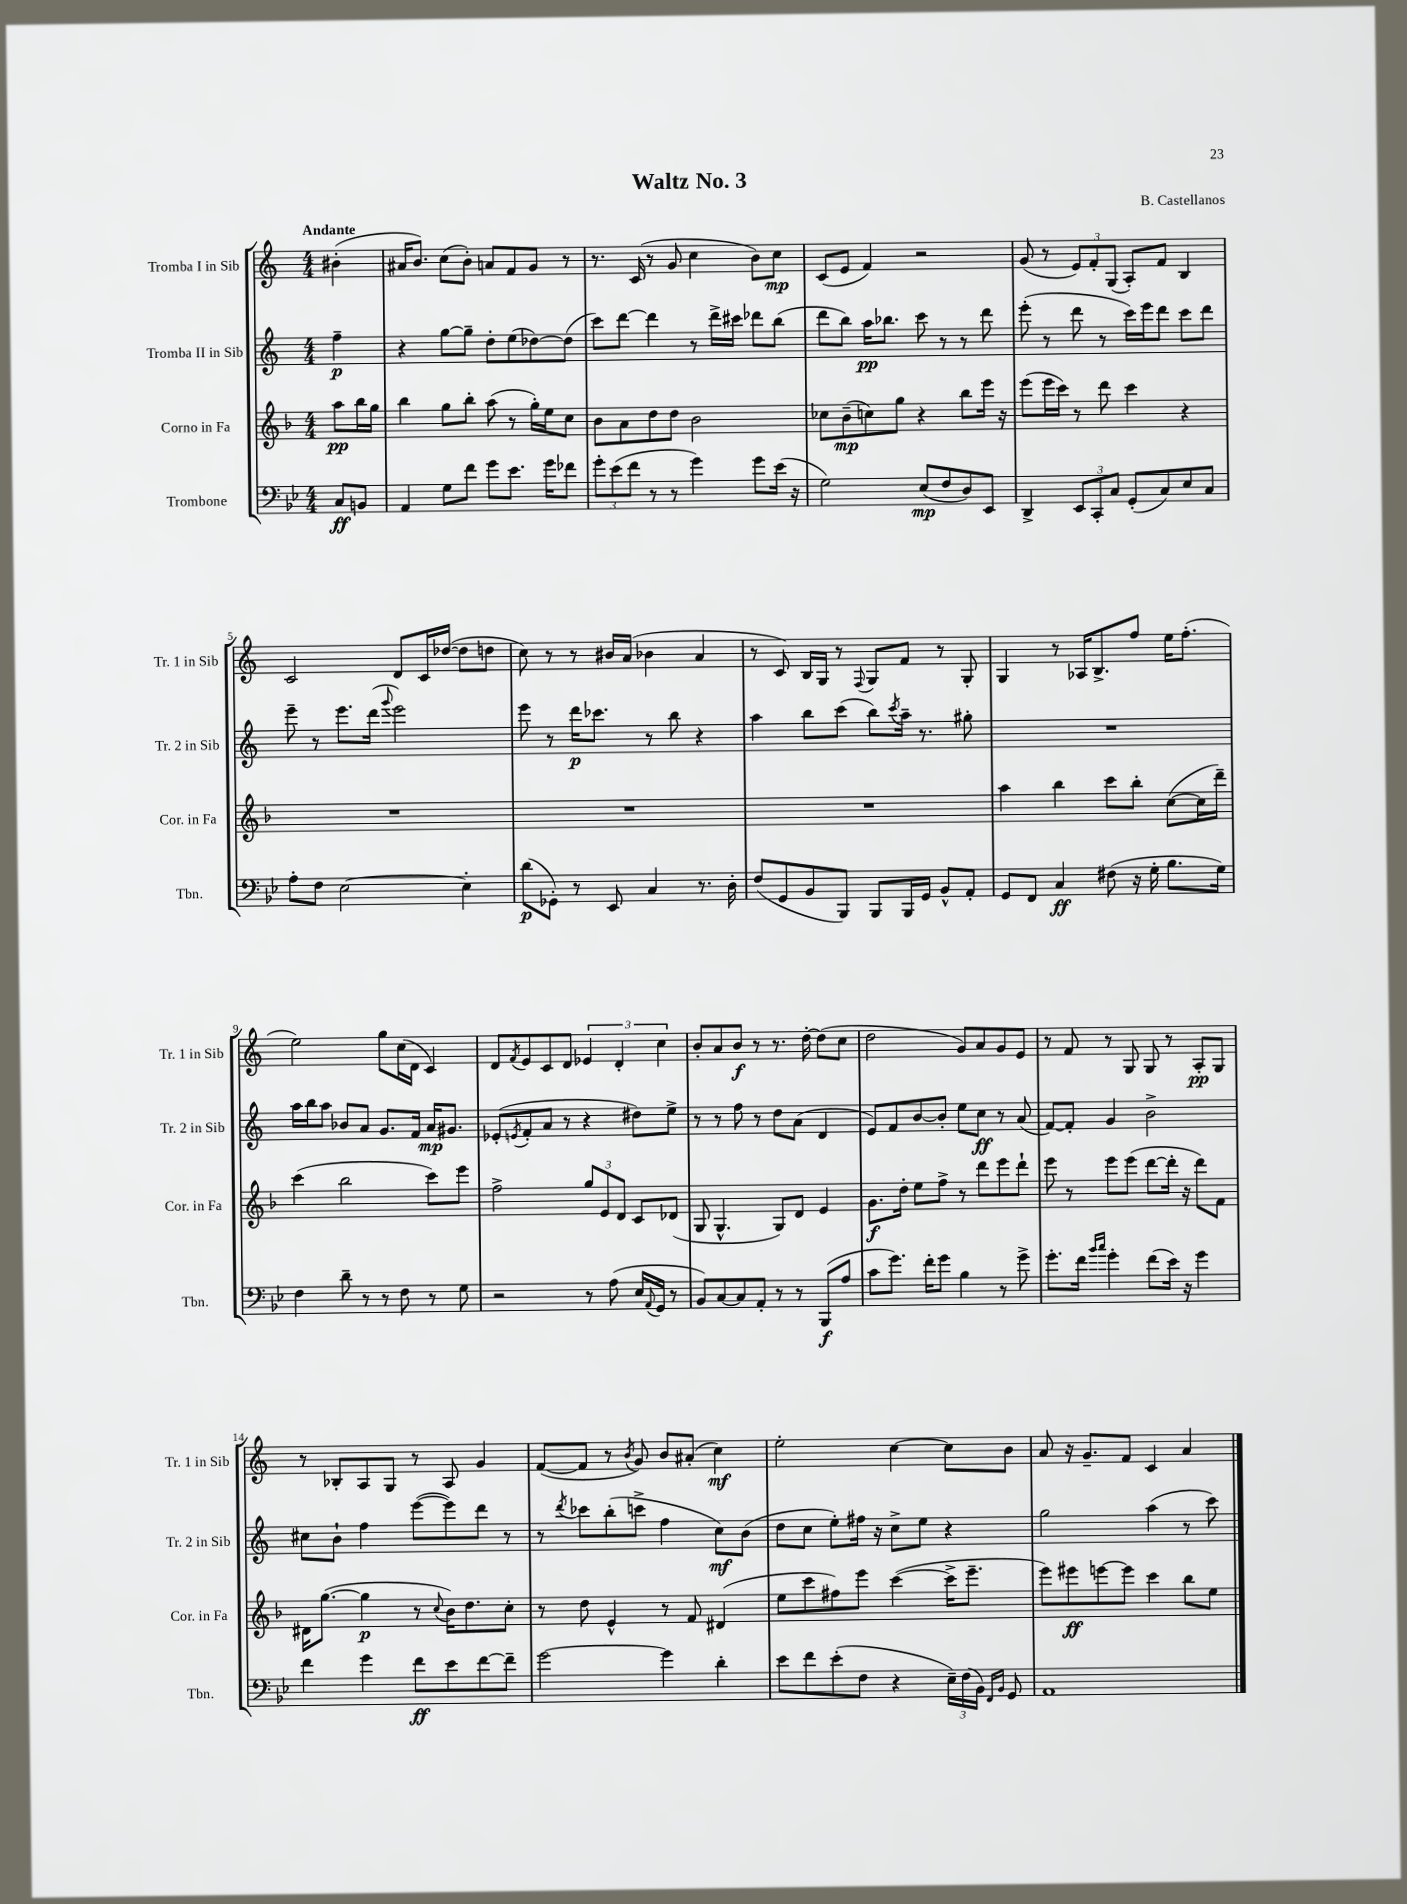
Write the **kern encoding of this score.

**kern	**kern	**kern	**kern
*staff4	*staff3	*staff2	*staff1
*clefF4	*clefG2	*clefG2	*clefG2
*k[b-e-]	*k[b-]	*k[]	*k[]
*M4/4	*M4/4	*M4/4	*M4/4
8C	8aa	4ff~	(4b#'
8BB	16bb-	.	.
.	16gg	.	.
=	=	=	=
4AA	4bb-	4r	16a#
.	.	.	8.b)
8G	8gg	[8gg	(8cc
8f	8bb-'	8gg~]	8b')
8g	(8aa	8dd'	8a
8.e-	8r	(8ee	8f
.	16gg')	[8dd-)	8g
16g	16ee	.	.
8f-	8cc	(8dd-]	8r
=	=	=	=
12g'	8b-	8ccc)	8.r
(12e-	.	.	.
.	8a	[8ddd	.
12f	.	.	.
.	.	.	(16c
8r	8dd	4ddd]	8r
8r	8dd	.	8g
4g)	2b-	8r	4cc
.	.	16ddd^	.
.	.	16ccc#	.
8g	.	8ddd-	8b)
(16e-	.	(8bb	8cc
16r	.	.	.
=	=	=	=
2G)	8cc-	8ddd	(8c
.	(8b-~	8bb)	8e
.	8cc)	16aa	4f)
.	.	8.bb-	.
.	8gg	.	.
(8E-	4r	8ccc	2r
8F	.	8r	.
8D)	8bb-	8r	.
8EE-	16eee	8ddd	.
.	16r	.	.
=	=	=	=
4DD^	(8eee	(8eee'	(8g
.	16eee	8r	8r
.	16ccc)	.	.
12EE-	8r	8ddd	12e)
12CC'	.	.	12f'
.	8ddd	8r	.
12C	.	.	(12G
(8GG'	4ccc	16ccc)	8A')
.	.	16eee	.
8C)	.	8ddd	8f
8E-	4r	8ccc	4B
8C	.	8ddd	.
=	=	=	=
8A'	1r	8eee~	2c
8F	.	8r	.
[2E-	.	8.eee	.
.	.	(16ddd	.
.	.	8qqggg	.
.	.	2eee)	8d
.	.	.	16c
.	.	.	([16dd-
4E-']	.	.	8dd-]
.	.	.	8dd
=	=	=	=
(8d	1r	8eee	8cc)
8GG-')	.	8r	8r
8r	.	16ddd	8r
.	.	8.ccc-	.
8EE-	.	.	16b#
.	.	.	(16a
4C	.	8r	4b-
.	.	8bb	.
8.r	.	4r	4a
16D'	.	.	.
=	=	=	=
(8F	1r	4aa	8r
8GG	.	.	8c)
8BB-	.	8bb	16B
.	.	.	16G
8BBB-)	.	(8ccc	8r
.	.	.	8qqF
8BBB-	.	8bb)	8G
.	.	8qccc	.
16BBB-	.	16aa~	8f
16GG	.	8.r	.
8BB-^^	.	.	8r
8AA'	.	8gg#'	8G'
=	=	=	=
8GG	4aa	1r	4G
8FF	.	.	.
4C	4bb-	.	8r
.	.	.	16A-
.	.	.	8.B^
(8F#	8ccc	.	.
16r	8bb-'	.	8ff
16G'	.	.	.
8.B-	([8cc	.	16ee
.	.	.	(8.ff'
.	16cc]	.	.
16G)	16ddd~)	.	.
=	=	=	=
4F	(4ccc	16aa	2ee)
.	.	16bb	.
.	.	8aa	.
8d~	2bb-	8b-	.
8r	.	8a	.
8r	.	8.g	8gg
8F	.	.	(16cc
.	.	16f	16d
8r	8ccc)	16a	4c)
.	.	8.g#	.
8G	8eee	.	.
=	=	=	=
2r	2ff^	(8e-'	8d
.	.	8qe	8qf
.	.	8f'	8e
.	.	8a	8c
.	.	8r	8d
8r	12gg	4r	6e-
.	12e	.	.
(8A	.	.	.
.	12d	.	6d'
16E-	8c	8dd#)	.
8qqAA	.	.	.
16GG	.	.	.
.	.	.	6cc
8r	(8d-	8ee^	.
=	=	=	=
8BB-)	8G	8r	8b'
[8C	4.G^^	8r	8a
8C]	.	8ff	8b
8AA'	.	8r	8r
8r	8G)	8dd	8.r
8r	8d	(8a	.
.	.	.	[16dd'
(8BBB-	4e	4d	(8dd]
8A	.	.	8cc
=	=	=	=
8c	8.g	8e)	2dd
8.g)	.	8f	.
.	16dd'	.	.
.	8ee	[8b	.
16f'	.	.	.
8g	8ff^	8b']	.
4B-	8r	8ee	8g)
.	8ddd	8cc	8a
8r	8eee	8r	8g
8g^	8ddd`	(8a	8e
=	=	=	=
8.g'	8eee	[8f)	8r
.	8r	8f']	8f
16f	.	.	.
16qqb-	.	.	.
16qqcc	.	.	.
4g'	8eee	4g	8r
.	(8eee	.	8G
(8f	[8ddd	2b^	8G
16e-)	16ddd']	.	8r
16r	16r	.	.
4g	8ddd)	.	8A'
.	8f	.	8G
=	=	=	=
4f	16d#	8cc#	8r
.	([8.gg	.	.
.	.	8b`	8B-'
4g	4gg]	4ff	8A
.	.	.	8G
8f	8r	([8eee	8r
.	8qqcc	.	.
8e-	16b-)	8eee])	8A
.	8.dd	.	.
[8f	.	8ddd	4g
8f~]	8cc'	8r	.
=	=	=	=
[2g	8r	8r	([8f
.	.	8qddd	.
.	8dd	8ccc-	8f]
.	4e^^	(8bb'	8r
.	.	.	8qb
.	.	8ccc^	8g)
4g]	8r	4ff	8b
.	8f	.	(8a#'
4d'	(4d#	8cc)	4cc)
.	.	(8b	.
=	=	=	=
8e-	8ee	8dd	2ee'
8f	8ccc	8cc	.
(8e-'	8ff#)	8ee')	.
8F	8eee	16ff#	.
.	.	16r	.
4r	([4ccc	8cc^	[4cc
.	.	8ee	.
24E-~)	16ccc^]	4r	8cc]
(24F	.	.	.
.	8.eee~	.	.
24BB-)	.	.	.
16qqFF	.	.	.
16qqBB-	.	.	.
8GG	.	.	8b
=	=	=	=
1AA	8eee)	2gg	8a
.	8eee#	.	16r
.	.	.	8.g~
.	[8eee	.	.
.	8eee]	.	8f
.	4ccc	(4aa	4c
.	8bb-	8r	4a
.	8ee	8ccc)	.
==	==	==	==
*-	*-	*-	*-
